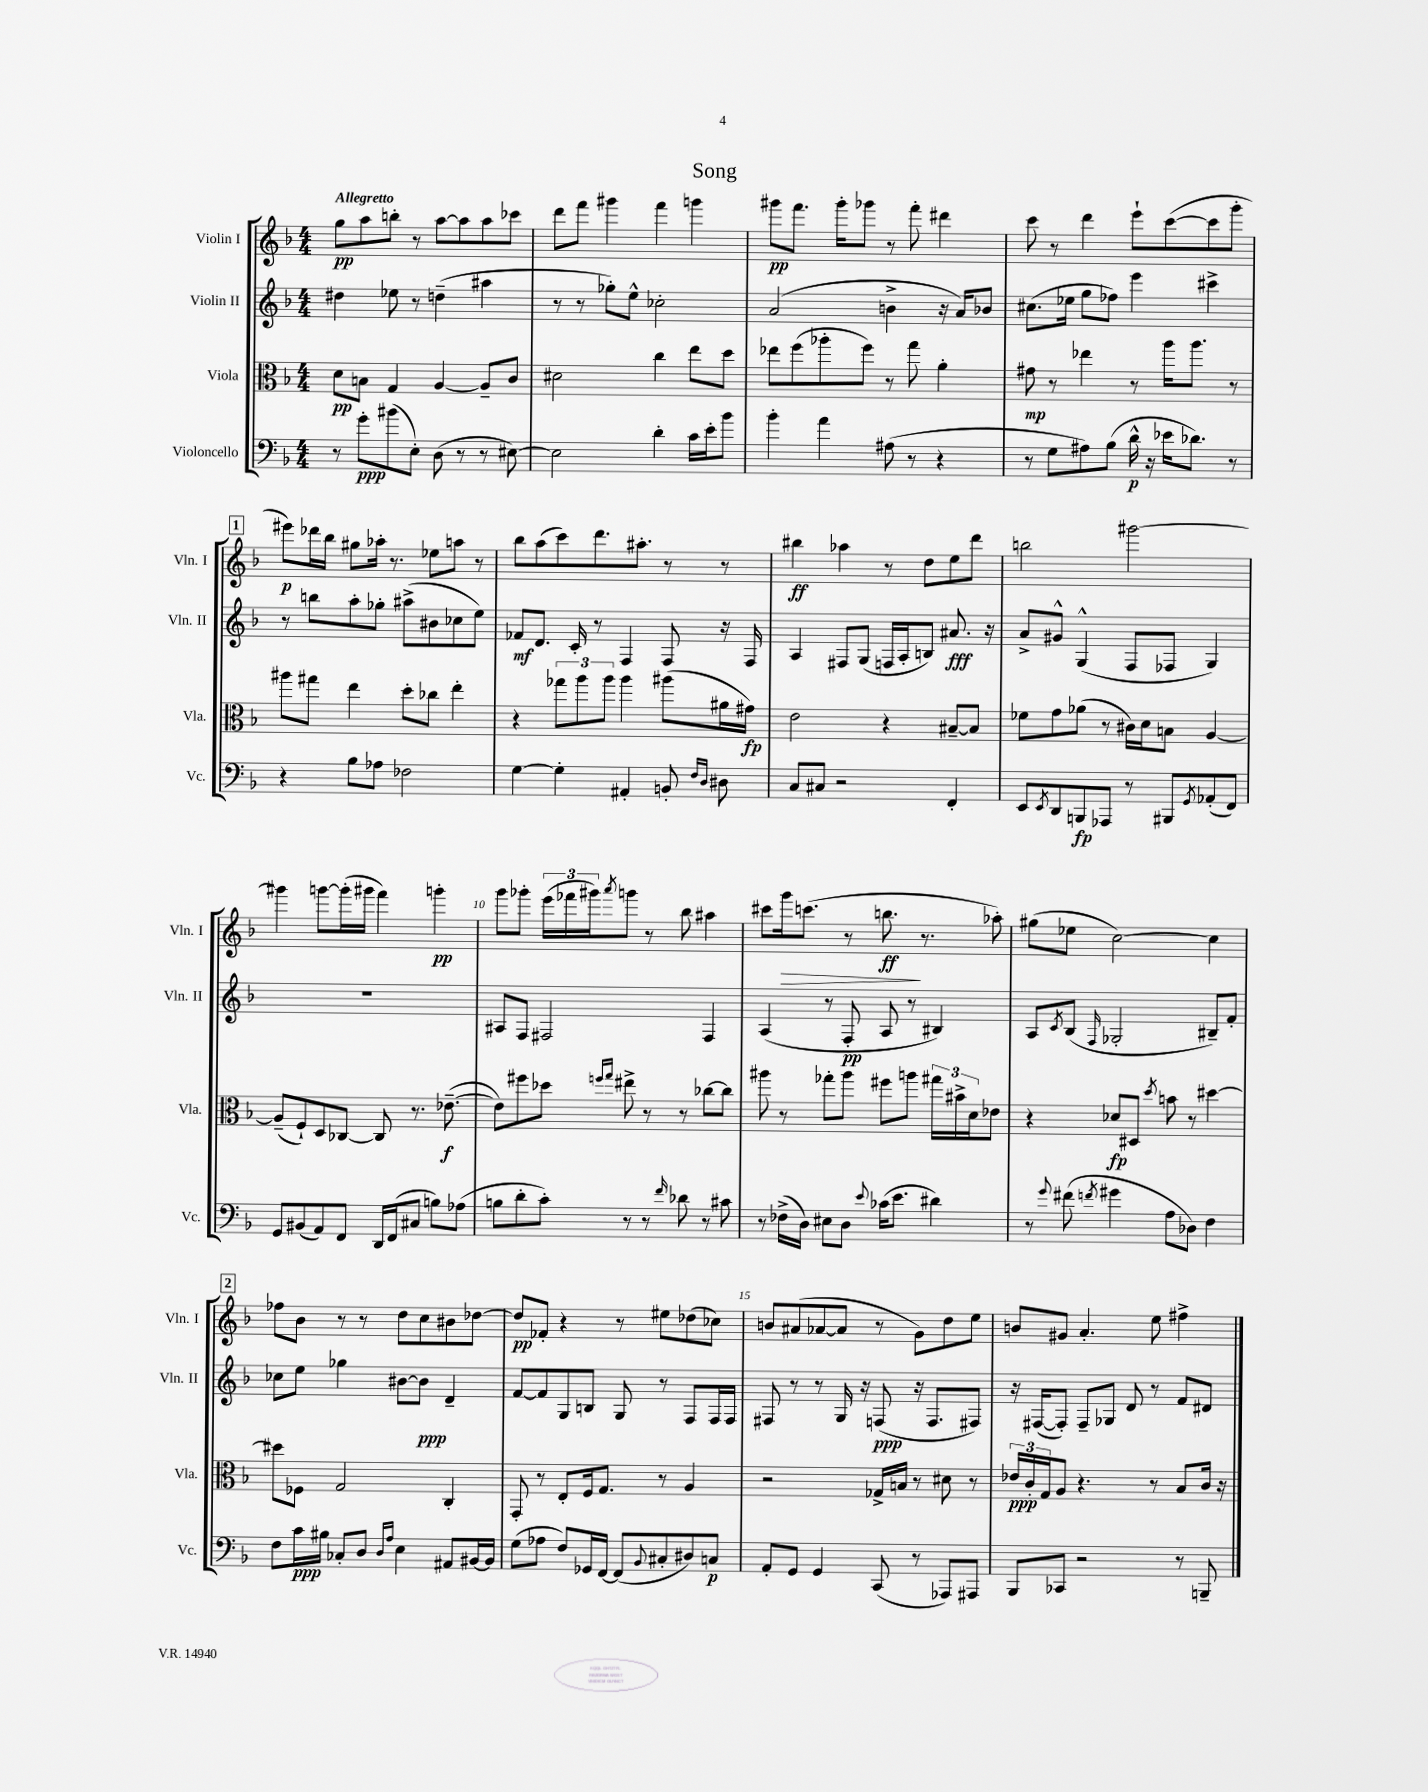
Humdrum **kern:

**kern	**dynam	**kern	**dynam	**kern	**dynam	**kern	**dynam
*part4	*part4	*part3	*part3	*part2	*part2	*part1	*part1
*staff4	*staff4	*staff3	*staff3	*staff2	*staff2	*staff1	*staff1
*I"Violoncello	*	*I"Viola	*	*I"Violin II	*	*I"Violin I	*
*I'Vc.	*	*I'Vla.	*	*I'Vln. II	*	*I'Vln. I	*
*clefF4	*	*clefC3	*	*clefG2	*	*clefG2	*
*k[b-]	*	*k[b-]	*	*k[b-]	*	*k[b-]	*
*M4/4	*	*M4/4	*	*M4/4	*	*M4/4	*
=1	=1	=1	=1	=1	=1	=1	=1
!	!	!	!	!	!	!LO:TX:a:B:t=Allegretto	!
8r	.	8d\L	pp	4dd#X\	.	8gg\L	pp
8g'\L	ppp	8Bn\J	.	.	.	8aa\	.
(8b#X\	.	4G/	.	8ee-X\	.	8bbn'\J	.
8E'\J)	.	.	.	8r	.	8r	.
(8D\	.	[4A/	.	(4ddn~\	.	[8aa\L	.
8r	.	.	.	.	.	8aa\]	.
8r	.	8A~/L]	.	4aa#X\	.	8aa\	.
[8E#X\)	.	8c/J	.	.	.	8ccc-X\J	.
=2	=2	=2	=2	=2	=2	=2	=2
2E#\]	.	2d#X\	.	8r	.	8ddd\L	.
.	.	.	.	8r	.	8fff\J	.
.	.	.	.	8gg-X'\L)	.	4ggg#X\	.
.	.	.	.	8ee^^\J	.	.	.
4d'\	.	4cc\	.	2cc-X'\	.	4fff\	.
16c\LL	.	8ee\L	.	.	.	4gggn\	.
16e'\J	.	.	.	.	.	.	.
8b-\J	.	8dd\J	.	.	.	.	.
=3	=3	=3	=3	=3	=3	=3	=3
4b-'\	.	8ee-X\L	.	(2a/	.	8ggg#X\L	pp
.	.	(8ff\	.	.	.	8.fff\J	.
4a\	.	8aa-X'\	.	.	.	.	.
.	.	.	.	.	.	16ggg#'\KL	.
.	.	8ff\J)	.	.	.	8ggg-X\J	.
(8A#X\	.	8r	.	4bn^\	.	8r	.
8r	.	8gg\	.	.	.	8fff'\	.
4r	.	4a'\	.	16r	.	4ddd#X\	.
.	.	.	.	16a/KL)	.	.	.
.	.	.	.	8b-X/J	.	.	.
=4	=4	=4	=4	=4	=4	=4	=4
8r	.	8g#X\	mp	(8.cc#X\L	.	8ccc\	.
8G\L	.	8r	.	.	.	8r	.
.	.	.	.	16ee-X\Jk	.	.	.
8A#X\)	.	4ee-X\	.	8gg\L	.	4ddd\	.
(8B-\J	.	.	.	8ff-X\J)	.	.	.
16d^^\	p	8r	.	4eee\	.	8eee`\L	.
16r	.	.	.	.	.	.	.
16e-X\KL	.	16aa\KL	.	.	.	([8ccc\	.
8.d-X\J)	.	8.aa\J	.	.	.	.	.
.	.	.	.	4ccc#X^\	.	8ccc\]	.
8r	.	8r	.	.	.	8ggg'\J	.
!!LO:LB:g=z
!!LO:REH:place=s1:t=1
=5	=5	=5	=5	=5	=5	=5	=5
4r	.	8aa#X\L	.	8r	.	8eee#X\L)	p
.	.	8gg#X\J	.	8bbn\L	.	16ddd-X\L	.
.	.	.	.	.	.	16bb-\JJ	.
8B-\L	.	4ee\	.	8aa'\	.	8gg#X\L	.
8A-X\J	.	.	.	8gg-X'\J	.	16aa-X'\Jk	.
.	.	.	.	.	.	8.r	.
2F-X\	.	8dd'\L	.	(8aa#X^\L	.	.	.
.	.	8cc-X\J	.	8b#X\	.	8ee-X\L	.
.	.	4ee'\	.	8cc-X\	.	8aan\J	.
.	.	.	.	8ee\J)	.	8r	.
=6	=6	=6	=6	=6	=6	=6	=6
[4G\	.	4r	.	8f-X/L	mf	8bb-\L	.
.	.	.	.	8.d/J	.	(8aa\	.
4G'\]	.	12gg-X\L	.	.	.	8ccc\)	.
.	.	.	.	16c'/	.	.	.
.	.	12aa\	.	.	.	.	.
.	.	.	.	8r	.	8.ddd\	.
.	.	12aa\J	.	.	.	.	.
4AA#X'/	.	4aa\	.	4F/	.	.	.
.	.	.	.	.	.	8.aa#X'\J	.
8BBn'/	.	(8aa#X\L	.	8F/	.	8r	.
16qqF/LL	.	.	.	.	.	.	.
16qqD/JJ	.	.	.	.	.	.	.
8D#X\	.	16a#X\L	.	16r	.	8r	.
.	.	16g#X\JJ)	fp	16F/	.	.	.
=7	=7	=7	=7	=7	=7	=7	=7
8C/L	.	2e\	.	4A/	.	4bb#X\	ff
8C#X/J	.	.	.	.	.	.	.
2r	.	.	.	8F#X/L	.	4aa-X\	.
.	.	.	.	(8G/J	.	.	.
.	.	4r	.	16Fn/LL	.	8r	.
.	.	.	.	16A'/J	.	.	.
.	.	.	.	8Bn/J)	.	8dd\L	.
4FF'/	.	[8B#X~/L	.	8.a#X/	fff	8ee\	.
.	.	8B#/J]	.	.	.	8ddd\J	.
.	.	.	.	16r	.	.	.
=8	=8	=8	=8	=8	=8	=8	=8
8EE/L	.	8f-X\L	.	8a^/L	.	2bbn\	.
8qEE/	.	.	.	.	.	.	.
8DD/	.	8g\	.	8g#X^^/J	.	.	.
8BBBn/	fp	(8a-X\J	.	(4G^^/	.	.	.
8AAA-X/J	.	8r	.	.	.	.	.
8r	.	16c#X\LL)	.	8F/L	.	[2ggg#X\	.
.	.	16d\J	.	.	.	.	.
8BBB#X/L	.	8Bn\J	.	8F-X/J	.	.	.
8qGG/	.	.	.	.	.	.	.
(8AA-X'/	.	[4A/	.	4G/)	.	.	.
8FF/J)	.	.	.	.	.	.	.
!!LO:LB:g=z
=9	=9	=9	=9	=9	=9	=9	=9
8GG/L	.	(8A~/L]	.	1r	.	4ggg#X\]	.
(8BB#X/	.	8F`/)	.	.	.	.	.
8AA/)	.	8D/	.	.	.	[8gggn\L	.
8FF/J	.	[8C-X/J	.	.	.	(16ggg'\L]	.
.	.	.	.	.	.	16ggg#X\JJ	.
16DD/LL	.	8C-/]	.	.	.	4fff\)	.
(16FF/J	.	.	.	.	.	.	.
8C#X/J	.	8.r	.	.	.	.	.
8Bn\L)	.	.	.	.	.	4gggn'\	pp
.	.	([8.e-X~\	f	.	.	.	.
(8A-X\J	.	.	.	.	.	.	.
=10	=10	=10	=10	=10	=10	=10	=10
8Bn\L	.	8e-\L])	.	8A#X/L	.	8ggg\L	.
8d'\	.	8ff#X\	.	8F/J	.	8ggg-X'\J	.
8c'\J)	.	8dd-X\J	.	2F#X/	.	(24eee\LL	.
.	.	.	.	.	.	24fff-X\	.
.	.	.	.	.	.	24ggg#X\J)	.
.	.	16qqffn/LL	.	.	.	.	.
.	.	16qqgg/JJ	.	.	.	8qaaa/	.
8r	.	8ee#X^\	.	.	.	8gggn\J	.
8r	.	8r	.	.	.	8r	.
16qqf/	.	.	.	.	.	.	.
8d-X\	.	8r	.	.	.	8bb-\	.
8r	.	[8cc-X\L	.	4F#/	.	4aa#X\	.
8c#X\	.	8cc-\J]	.	.	.	.	.
=11	=11	=11	=11	=11	=11	=11	=11
8r	.	8aa#X\	.	(4A/	.	8ccc#X\L	.
!	!	!	!	!	!	!	!LO:HP:b
(16F-X^\LL	.	8r	.	.	.	16ggg\k	>
16D\JJ)	.	.	.	.	.	(8.cccn\J	.
8E#X\L	.	8gg-X'\L	.	8r	.	.	.
8D\J	.	8aa#\J	.	8F'/	pp	8r	.
8qqe/	.	.	.	.	.	.	.
(16c-X\KL	.	8ff#X\L	.	8A/	.	8.bbn\	ff
8.e\J	.	.	.	.	.	.	.
.	.	8aan\J	.	8r	.	.	.
.	.	.	.	.	.	8.r	]
4d#X\)	.	24gg#X\LL	.	4B#X/)	.	.	.
.	.	24b#X^\	.	.	.	.	.
.	.	24d\J	.	.	.	.	.
.	.	8e-X\J	.	.	.	8aa-X'\)	.
=12	=12	=12	=12	=12	=12	=12	=12
8r	.	4r	.	8A/L	.	(8gg#X\L	.
8qqg/	.	.	.	8qc/	.	.	.
(8f#X\	.	.	.	(8B-/J	.	8ee-X\J	.
8qfn/	.	.	.	16qqF/	.	.	.
4g#X\	.	8d-X/L	fp	2G-X'/	.	[2cc\)	.
.	.	8D#X/J	.	.	.	.	.
.	.	8qdd/	.	.	.	.	.
8A\L	.	8bn\	.	.	.	.	.
8D-X\J)	.	8r	.	.	.	.	.
4F\	.	[4dd#X\	.	8B#X~/L)	.	4cc\]	.
.	.	.	.	8f'/J	.	.	.
!!LO:LB:g=z
!!LO:REH:place=s1:t=2
=13	=13	=13	=13	=13	=13	=13	=13
8F\L	.	8dd#X\L]	.	8cc-X\L	.	8ff-X\L	.
16c\L	ppp	8F-X\J	.	8ee\J	.	8b-\J	.
16B#X\JJ	.	.	.	.	.	.	.
8C-X'/L	.	2G/	.	4gg-X\	.	8r	.
8D/J	.	.	.	.	.	8r	.
16qqD/LL	.	.	.	.	.	.	.
16qqA/JJ	.	.	.	.	.	.	.
4E\	.	.	.	[8b#X\L	.	8dd\L	.
.	.	.	.	8b#\J]	ppp	8cc\	.
8AA#X/L	.	4C'/	.	4d~/	.	8b#X\	.
[16BB#X/L	.	.	.	.	.	[8dd-X\J	.
16BB#/JJ]	.	.	.	.	.	.	.
=14	=14	=14	=14	=14	=14	=14	=14
(8G\L	.	8GG'/	.	[8f/L	.	8dd-/L]	pp
8A-X\J	.	8r	.	8f/]	.	8f-X'/J	.
8F/L)	.	8E'/L	.	8G/	.	4r	.
16GG-X/L	.	16F/k	.	8Bn/J	.	.	.
[16FF/JJ	.	8.G/J	.	.	.	.	.
(8FF/L]	.	.	.	8G/	.	8r	.
8qqBB-/	.	.	.	.	.	.	.
8C#X'/	.	8r	.	8r	.	8ee#X\L	.
8D#X/)	.	4A/	.	8F/L	.	(8dd-X\	.
8Cn/J	p	.	.	16F/L	.	8cc-X\J)	.
.	.	.	.	16F/JJ	.	.	.
=15	=15	=15	=15	=15	=15	=15	=15
8AA'/L	.	2r	.	8F#X/	.	8bn/L	.
8GG/J	.	.	.	8r	.	(8a#X/	.
4GG/	.	.	.	8r	.	[8a-X/	.
.	.	.	.	16G/	.	8a-/J]	.
.	.	.	.	16r	.	.	.
(8CC/	.	16G-X^/LL	.	(8Fn/	ppp	8r	.
.	.	16Bn/JJ	.	.	.	.	.
8r	.	8r	.	16r	.	8g\L)	.
.	.	.	.	8.F/L	.	.	.
8AAA-X/L)	.	8d#X\	.	.	.	8dd\	.
8AAA#X/J	.	8r	.	8F#X/J)	.	8ee\J	.
=16	=16	=16	=16	=16	=16	=16	=16
8BBB-/L	.	24e-X/LL	ppp	16r	.	8bn/L	.
.	.	24c'/	.	.	.	.	.
.	.	.	.	([16F#X/KL	.	.	.
.	.	24G/J	.	.	.	.	.
8CC-X/J	.	8A/J	.	8F#'/J])	.	8g#X/J	.
2r	.	4.r	.	8F#~/L	.	4.a'/	.
.	.	.	.	8G-X/J	.	.	.
.	.	.	.	8d/	.	.	.
.	.	8r	.	8r	.	8ee\	.
8r	.	8B-/L	.	8f/L	.	4ff#X^\	.
8BBBn~/	.	16c/Jk	.	8d#X/J	.	.	.
.	.	16r	.	.	.	.	.
==	==	==	==	==	==	==	==
*-	*-	*-	*-	*-	*-	*-	*-
